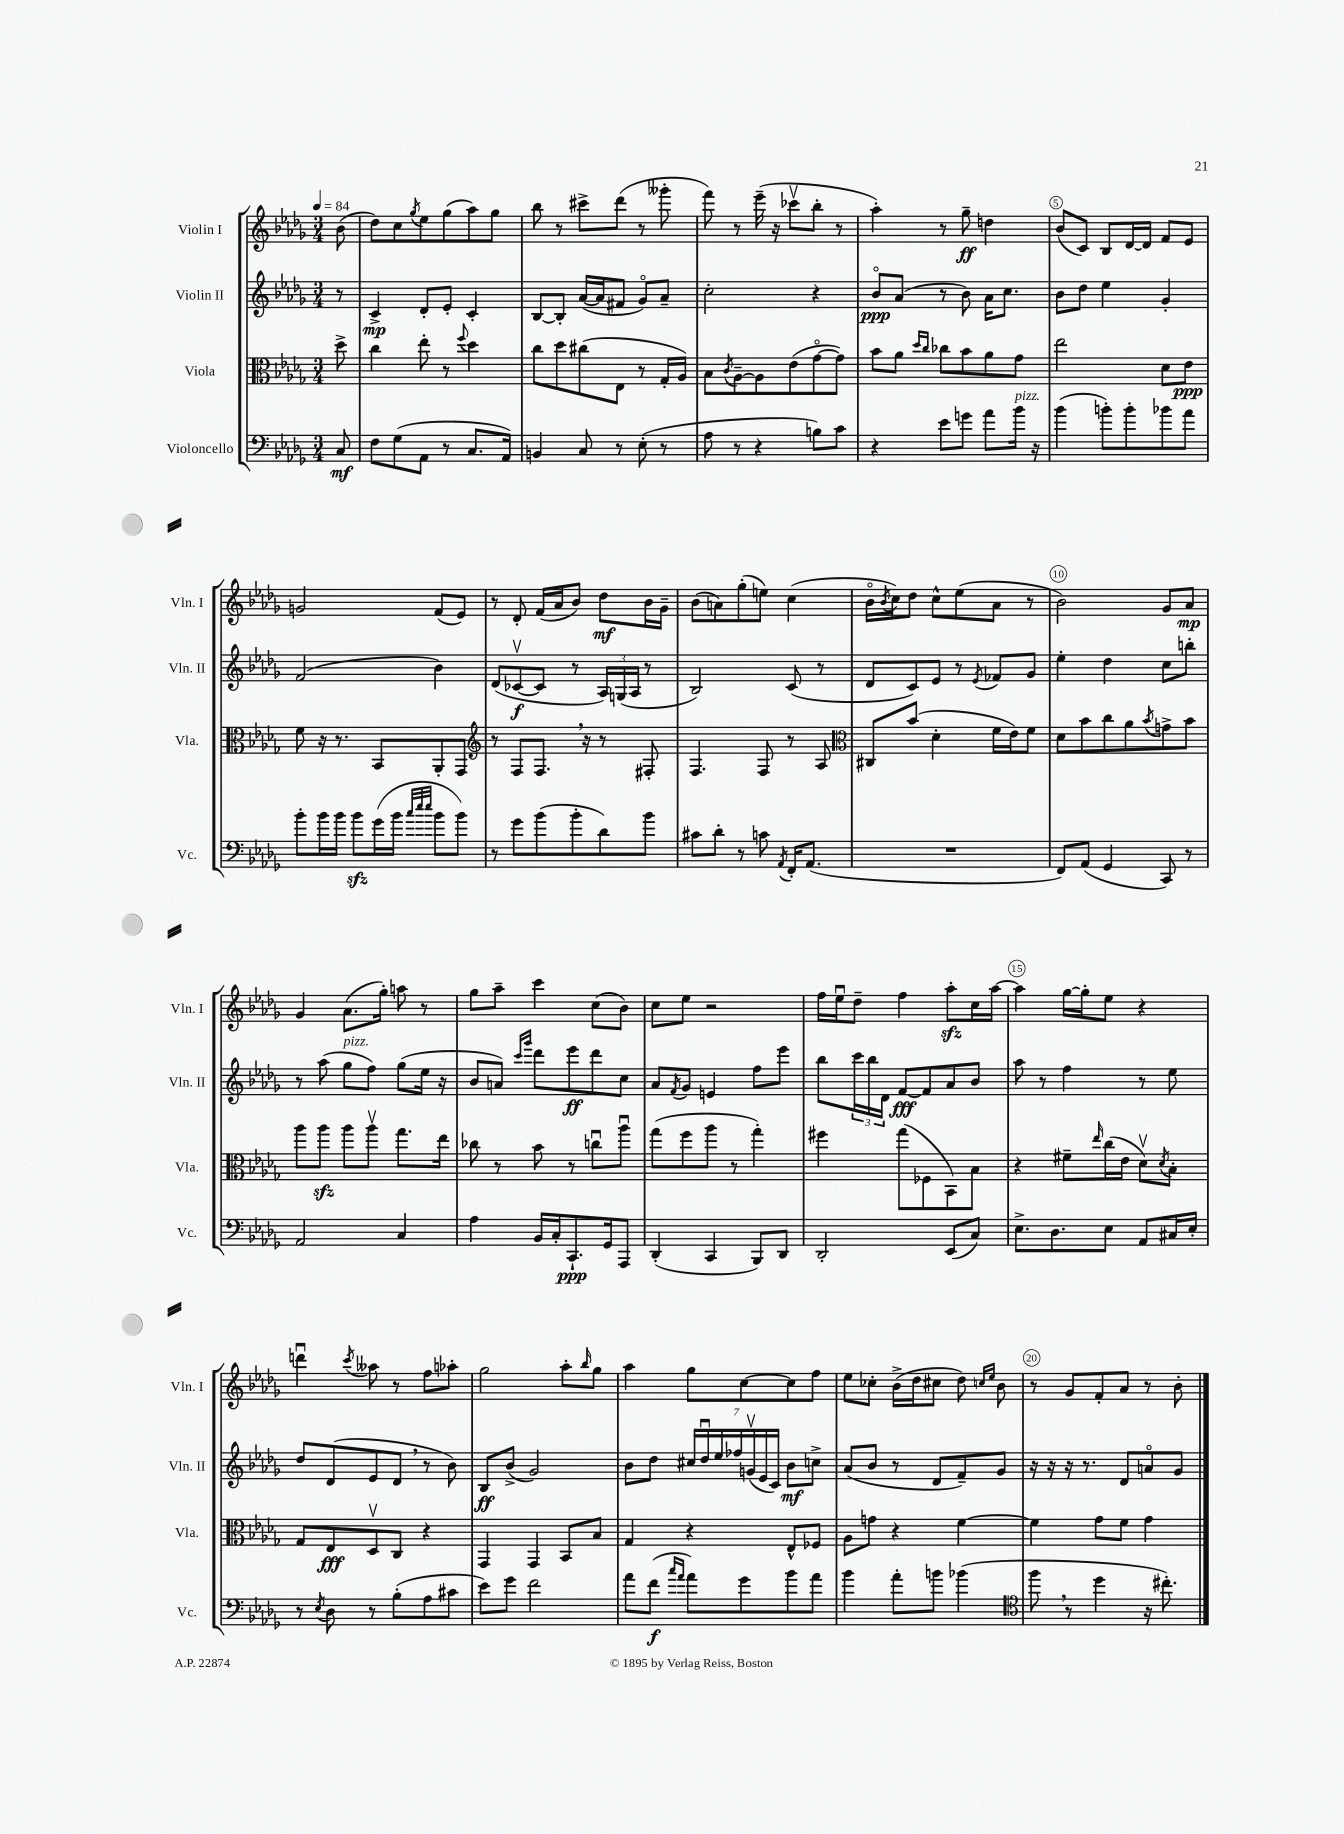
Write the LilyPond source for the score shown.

<<
\new StaffGroup <<
\new Staff = "s0" \with { instrumentName = "Violin I" shortInstrumentName = "Vln. I" } {
    \clef treble \key des \major \numericTimeSignature \time 3/4 \partial 8 \tempo 4 = 84
    bes'8( |
    des''8) c''8 \acciaccatura { ges''8 } ees''8 ges''8( aes''8) ges''8 |
    bes''8 r8 cis'''8-> des'''8( r8 geses'''8-. |
    f'''8) r8 ees'''16--( r16 ces'''8\upbow bes''8-. r8 |
    aes''4-.) r8 ges''8--\ff d''4 |
    bes'8( c'8) bes8 des'16~ des'16 f'8 ees'8 |
    g'2 f'8( ees'8) |
    r8 des'8-. f'16( aes'16 bes'8) des''8\mf bes'16 ges'16-- |
    bes'8( a'8) ges''8-.( e''8) c''4( |
    bes'16\flageolet \acciaccatura { bes'8 } c''16) des''8 c''8-^ ees''8( aes'8 r8 |
    bes'2) ges'8 aes'8\mp |
    ges'4 aes'8.( ges''16-.) a''8 r8 |
    ges''8 aes''8-- c'''4 c''8( bes'8) |
    c''8 ees''8 r2 |
    f''16 ees''16\downbow des''8-- f''4 aes''8-.\sfz c''16 aes''16~ |
    aes''4 ges''16~ ges''16-. ees''8 r4 |
    d'''4\downbow \acciaccatura { c'''8 } aeses''8 r8 f''8 aes''8-. |
    ges''2 aes''8-. \grace { bes''16 } ges''8 |
    aes''4 ges''8 c''8~ c''8 f''8 |
    ees''8 ces''8-. bes'16->( des''16 cis''8 des''8) \grace { c''16 ees''16 } bes'8 |
    r8 ges'8 f'8-. aes'8 r8 bes'8-. \bar "|." |
}
\new Staff = "s1" \with { instrumentName = "Violin II" shortInstrumentName = "Vln. II" } {
    \clef treble \key des \major \numericTimeSignature \time 3/4 \partial 8
    r8 |
    c'4->\mp des'8-. ees'8-. c'4-. |
    bes8~ bes8-. aes'16~( aes'16 fis'8 ges'8\flageolet) aes'8-- |
    c''2-. r4 |
    bes'8\flageolet\ppp aes'8( r8 bes'8) aes'16 c''8. |
    bes'8 des''8 ees''4 ges'4-. |
    f'2( bes'4) |
    des'8( ces'8~\upbow\f ces'8 r8 \tuplet 3/2 { aes16) g16( aes16 } r8 |
    bes2) c'8( r8 |
    des'8 c'8) ees'8 r8 \acciaccatura { ees'8 } fes'8 ges'8 |
    ees''4-. des''4 c''8 b''8-. |
    r8 aes''8( ges''8^\markup { \italic "pizz." } f''8) ges''8( ees''16 r16 |
    bes'8 a'8) \grace { c'''16 ges'''16 } des'''8 ees'''8\ff des'''8 c''8 |
    aes'8 \acciaccatura { f'8 } ges'8 e'4 f''8 ees'''8 |
    bes''8 \tuplet 3/2 { c'''16 bes''16 des'16 } f'8~\fff f'8 aes'8 bes'8 |
    aes''8 r8 f''4 r8 ees''8 |
    des''8 des'8( ees'8 des'8 \breathe r8 bes'8) |
    bes8\ff bes'8->( ges'2) |
    bes'8 des''8 \tuplet 7/4 { cis''16 des''16\downbow ees''16 fes''16 g'16\upbow( ees'16 c'16) } bes'8\mf c''8-> |
    aes'8( bes'8 r8 des'8 f'8--) ges'8 |
    r16 r16 r16 r8. des'8 a'8\flageolet ges'8 \bar "|." |
}
\new Staff = "s2" \with { instrumentName = "Viola" shortInstrumentName = "Vla." } {
    \clef alto \key des \major \numericTimeSignature \time 3/4 \partial 8
    des''8-> |
    c''4 ees''8-. r8 \appoggiatura { f''8 } des''4 |
    c''8 des''8 cis''8( ees8 r8 ges16-. aes16) |
    bes8 \acciaccatura { c'8 } aes8~-- aes8 ees'8( ges'8~\flageolet ges'8) |
    bes'8 aes'8 \grace { des''16 c''16 } ces''8 bes'8 aes'8 ges'8 |
    ees''2 des'8 ees'8\ppp |
    f'8 r16 r8. bes,8 aes,8-. ges,8 |
    \clef treble r8 f8 f8. \breathe r16 r8 fis8-. |
    f4. f8 r8 aes8 |
    \clef alto cis8 bes'8( des'4-. f'16 ees'16) f'8 |
    des'8 bes'8 c''8 aes'8 \acciaccatura { bes'8 } g'8-> bes'8 |
    aes''8 aes''8\sfz aes''8 aes''8\upbow ges''8. ees''16 |
    ces''8 r8 bes'8 r8 c''8\downbow aes''8\downbow |
    ges''8( f''8 aes''8 r8 ges''4-.) |
    fis''4 ges''8( fes8 bes,8) bes8 |
    r4 fis'8-- \grace { ees''16 } c''16( ees'16 des'8\upbow) \acciaccatura { des'8 } bes8-. |
    ges8 ees8\fff des8\upbow c8 r4 |
    ges,4 ges,4 bes,8 bes8 |
    ges4 r4 ees8-^ fes8 |
    aes8 g'8 r4 f'4~ |
    f'4 ges'8 f'8 ges'4 \bar "|." |
}
\new Staff = "s3" \with { instrumentName = "Violoncello" shortInstrumentName = "Vc." } {
    \clef bass \key des \major \numericTimeSignature \time 3/4 \partial 8
    c8\mf |
    f8 ges8( aes,8 r8 c8. aes,16) |
    b,4 c8 r8 ees8-.( r8 |
    aes8 r8 r4 b8) c'8 |
    r4 ees'8 g'8 aes'8 bes'16^\markup { \italic "pizz." } r16 |
    bes'4( b'8-.) b'8-. bes'8 aes'8 |
    bes'8-. bes'16 bes'16 bes'8\sfz ges'16( bes'16 \grace { c''32 ees''32 ees''32 } bes'8 bes'8) |
    r8 ges'8 bes'8( bes'8-. des'8) bes'8 |
    cis'8 des'8-. r8 c'8 \acciaccatura { aes,8 } f,16-. aes,8.( |
    R2. |
    f,8) aes,8( ges,4 c,8) r8 |
    aes,2 c4 |
    aes4 bes,16 c16-. c,8.-!\ppp ges,16 aes,,8 |
    des,4-.( c,4 bes,,8) des,8 |
    des,2-. ees,8( c8) |
    ees8.-> des8. ees8 aes,8 cis16 ees16-. |
    r8 \acciaccatura { ees8 } des8 r8 bes8-.( aes8 cis'8 |
    ees'8) ges'8 f'2 |
    aes'8 f'8\f( \grace { c''16 aes'16 } aes'8) ges'8 bes'8 aes'8 |
    bes'4 aes'8-. b'8 bes'4( |
    \clef tenor f''8 \breathe r8 des''4 r16 cis''8.-.) \bar "|." |
}
>>
>>
\layout { \context { \Score \override BarNumber.break-visibility = ##(#f #t #t) barNumberVisibility = #(every-nth-bar-number-visible 5) \override BarNumber.stencil = #(make-stencil-circler 0.1 0.3 ly:text-interface::print) } }
